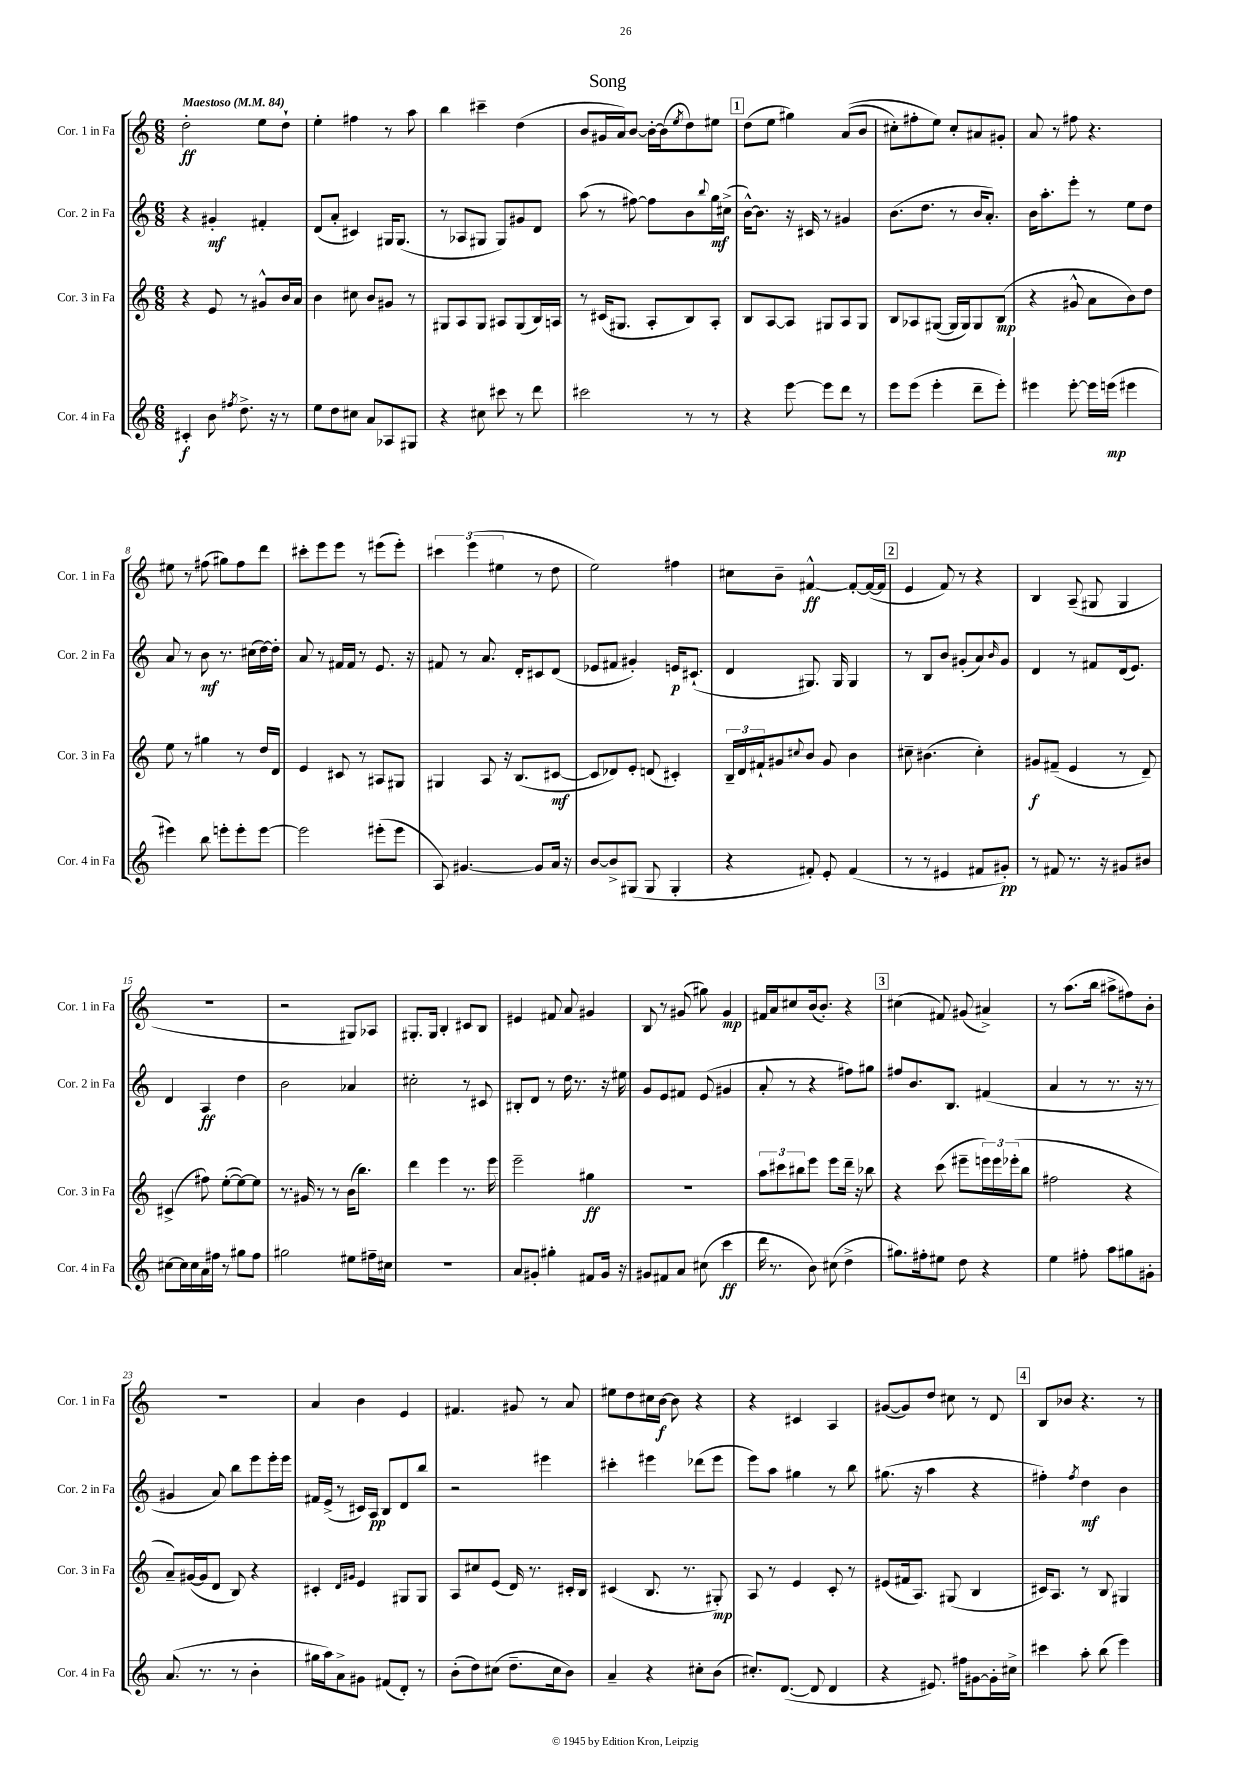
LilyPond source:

\header { title = "Song" }
<<
\new StaffGroup <<
\new Staff = "s0" \with { instrumentName = "Cor. 1 in Fa" shortInstrumentName = "Cor. 1 in Fa" } {
    \clef treble \key c \major \numericTimeSignature \time 6/8 \tempo "Maestoso" 4 = 84
    d''2-.\ff e''8 d''8-! |
    e''4-. fis''4 r8 a''8 |
    b''4 cis'''4-- d''4( |
    b'8 gis'16 a'16) b'8~ b'16~-. b'16( \acciaccatura { e''8 } d''8) eis''8 |
    \mark \markup { \box "1" } d''8( e''8 gis''4) a'8(\( b'8 |
    cis''8-.) fis''8-. e''8\) cis''8-. ais'8 gis'8-. |
    a'8 r8 fis''8 r4. |
    eis''8 r8 fis''8( gis''8) fis''8 d'''8 |
    cis'''8-. e'''8 e'''8 r8 eis'''8( eis'''8-.) |
    \tuplet 3/2 { cis'''4 e'''4( eis''4 } r8 d''8 |
    e''2) fis''4 |
    cis''8 b'8-- fis'4~-^\ff fis'8~-. fis'16~( fis'16 |
    \mark \markup { \box "2" } e'4 f'8) r8 r4 |
    b4 a8--( gis8 gis4 |
    R2. |
    r2 gis8) aes8 |
    gis8.-. gis16 b4-. cis'8 b8 |
    eis'4 fis'8 a'8 gis'4 |
    b8 r8 gis'8( gis''8) gis'4\mp |
    fis'16 a'16 cis''8 b'16( b'8.-.) r4 |
    \mark \markup { \box "3" } cis''4( fis'8) gis'8( ais'4->) |
    r8 a''8.( b''16 ais''8-> fis''8) b'8-. |
    R2. |
    a'4 b'4 e'4 |
    fis'4. gis'8 r8 a'8 |
    eis''8 d''8 cis''16 b'16~\f b'8 r4 |
    r4 cis'4 a4 |
    gis'8~( gis'8) d''8 cis''8 r8 d'8 |
    \mark \markup { \box "4" } b8 bes'8 r4. r8 \bar "|." |
}
\new Staff = "s1" \with { instrumentName = "Cor. 2 in Fa" shortInstrumentName = "Cor. 2 in Fa" } {
    \clef treble \key c \major \numericTimeSignature \time 6/8
    r4 gis'4-.\mf fis'4-. |
    d'8( a'8-. cis'4) gis16 gis8.( |
    r8 aes8 gis8 gis8) gis'8 d'8 |
    a''8( r8 fis''8~) fis''8 b'8 \appoggiatura { b''8 } g''16\mf cis''16->( |
    \mark \markup { \box "1" } b'16~-^) b'8. r16 cis'16 r8 gis'4 |
    b'8.( d''8. r8 b'16 a'8.-.) |
    b'16 a''8.-. e'''8-. r8 e''8 d''8 |
    a'8 r8 b'8\mf r8. cis''16( d''16~) d''16-. |
    a'8 r8 fis'16 fis'16 r8 e'8. r16 |
    fis'8 r8 a'8. d'16-. cis'8 d'8( |
    ees'8 fis'8 gis'4-.) e'16\p cis'8.-!( |
    d'4 gis8.) gis16 gis4 |
    \mark \markup { \box "2" } r8 b8 b'8 gis'8-.( a'8) \grace { b'16 } gis'8 |
    d'4 r8 fis'8 d'16( e'8.) |
    d'4 a4\ff d''4 |
    b'2 aes'4 |
    cis''2-. r8 cis'8 |
    bis8-. d'8 r8 d''16 r8. r16 eis''16 |
    g'8 e'8 fis'8 e'8( gis'4 |
    a'8-. r8 r4 fis''8) gis''8 |
    \mark \markup { \box "3" } fis''8 b'8. b8. fis'4( |
    a'4 r8 r8. r16 r8 |
    gis'4 a'8) b''8 e'''8 e'''16-. e'''16 |
    fis'16 e'16->( r8 cis'16) a16\pp b8 d'8 b''8 |
    r2 eis'''4 |
    cis'''4-. eis'''4 des'''8( eis'''8 |
    e'''8) a''8 gis''4 r8 b''8 |
    gis''8.( r16 a''4 r4 |
    \mark \markup { \box "4" } fis''4-.) \acciaccatura { fis''8 } d''4\mf b'4 \bar "|." |
}
\new Staff = "s2" \with { instrumentName = "Cor. 3 in Fa" shortInstrumentName = "Cor. 3 in Fa" } {
    \clef treble \key c \major \numericTimeSignature \time 6/8
    r4 e'8 r8 gis'8-^ b'16 a'16 |
    b'4 cis''8 b'8 gis'8 r8 |
    gis8 a8 gis8 ais8 gis8( b16) a16 |
    r8 cis'16( gis8. a8-. b8) a8-. |
    \mark \markup { \box "1" } b8 a8~ a8 gis8 a8 gis8 |
    b8 aes8 gis8~( gis16 gis16) gis8 b8\mp( |
    r4 gis'8-^ a'8 b'8) d''8 |
    e''8 r8 gis''4 r8 d''16 d'16 |
    e'4 cis'8 r8 ais8 gis8 |
    gis4 a8 r16 b8.( cis'8~\mf |
    cis'8 des'8) e'8-. d'8( cis'4-.) |
    \tuplet 3/2 { b16-- d'16 fis'16-! } gis'8 \appoggiatura { cis''8 } b'8 gis'8 b'4 |
    \mark \markup { \box "2" } cis''8-- bis'4.( cis''4-.) |
    gis'8\f fis'8--( e'4 r8 d'8--) |
    cis'4->( fis''8) e''8~-.( e''8~) e''8 |
    r8. gis'16 r8 r8 b'16( b''8.) |
    d'''4 e'''4 r8. e'''16 |
    e'''2-- gis''4\ff |
    R2. |
    \tuplet 3/2 { a''8 cis'''8 bis''8 } e'''8 e'''8 d'''16-- r16 bes''8 |
    \mark \markup { \box "3" } r4 c'''8( eis'''8-- \tuplet 3/2 { e'''16) e'''16 ees'''16-.( } b''8 |
    fis''2 r4 |
    a'8--) gis'16~( gis'16 d'8 b8) r4 |
    cis'4-. \grace { d'16 gis'16 } e'4 gis8 gis8 |
    a8 cis''8 e'8( d'16) r8. cis'16-. b16 |
    cis'4( b8. r8. gis8-.\mp) |
    a8 r8 e'4 c'8-. r8 |
    eis'8( fis'16 a8.) gis8( b4 |
    \mark \markup { \box "4" } cis'16) a8. r8 b8 gis4 \bar "|." |
}
\new Staff = "s3" \with { instrumentName = "Cor. 4 in Fa" shortInstrumentName = "Cor. 4 in Fa" } {
    \clef treble \key c \major \numericTimeSignature \time 6/8
    cis'4-.\f b'8 \acciaccatura { fis''8 } d''8.-> r16 r8 |
    e''8 d''8 cis''8 a'8 aes8 gis8 |
    r4 cis''8 cis'''8 r8 d'''8 |
    cis'''2 r8 r8 |
    \mark \markup { \box "1" } r4 e'''8~ e'''8 d'''8 r8 |
    e'''8 e'''8( e'''4-. d'''8-- e'''8-.) |
    eis'''4 eis'''8~-. eis'''16 e'''16\mp( eis'''4 |
    eis'''4) b''8 e'''8-. e'''8-. e'''8~ |
    e'''2 eis'''8-.( eis'''8 |
    a8) gis'4.~ gis'8 a'16 r16 |
    b'8~ b'8-> gis8( gis8 gis4-. |
    r4 fis'8-.) e'8-. fis'4( |
    \mark \markup { \box "2" } r8 r8 eis'4 fis'8 gis'8-.\pp) |
    r8 fis'8 r8. r16 gis'8 bis'8 |
    cis''8~ cis''16 cis''16 a'16 fis''16 r8 gis''8 fis''8 |
    gis''2 eis''8 fis''16-- cis''16 |
    R2. |
    a'8 gis'8-. gis''4-. fis'8 gis'16 r16 |
    gis'8 fis'8 a'8 cis''8( c'''4\ff |
    d'''16 r8. b'8) cis''8( d''4-> |
    \mark \markup { \box "3" } gis''8.) fis''16-. eis''8 d''8 r4 |
    e''4 fis''8-. a''8 gis''8 gis'8-. |
    a'8.( r8. r8 b'4-. |
    gis''16 a''16) a'8-> gis'8 fis'8( d'8-.) r8 |
    b'8-.( d''8) cis''8( d''8.-- cis''16 b'8) |
    a'4-- r4 cis''8-. b'8( |
    cis''8.-.) d'8.~( d'8 d'4 |
    r4 eis'8.) fis''16 gis'8~ gis'16-. cis''16-> |
    \mark \markup { \box "4" } cis'''4 a''8-. b''8( e'''4) \bar "|." |
}
>>
>>
